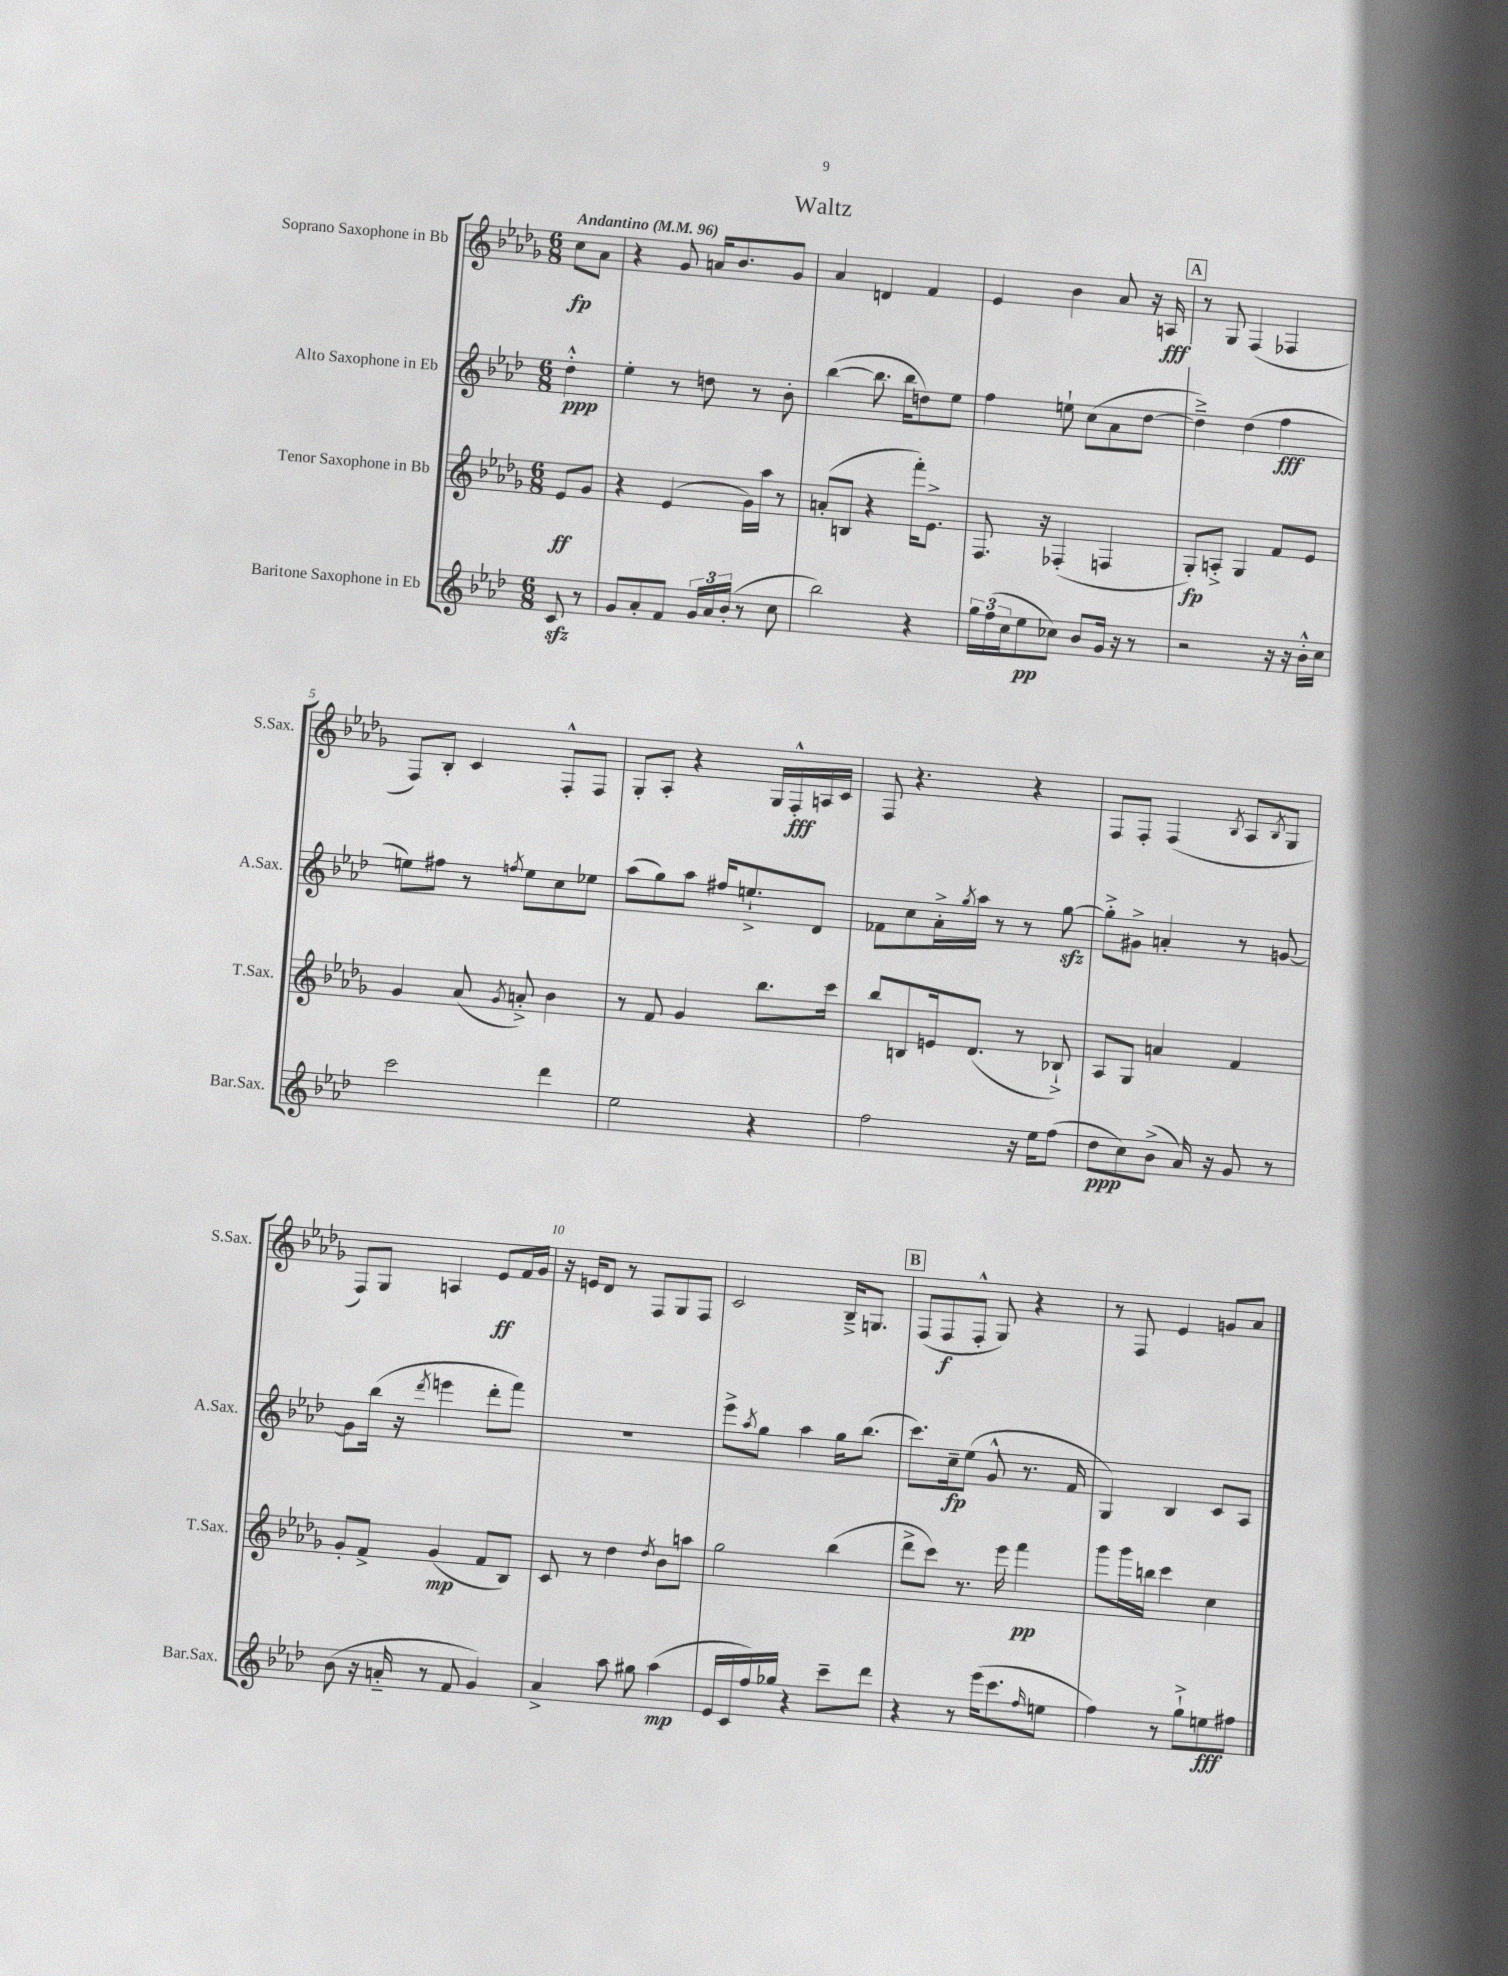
\header { title = "Waltz" }
<<
\new StaffGroup <<
\new Staff = "s0" \with { instrumentName = "Soprano Saxophone in Bb" shortInstrumentName = "S.Sax." } {
    \clef treble \key des \major \numericTimeSignature \time 6/8 \partial 4 \tempo "Andantino" 4 = 96
    c''8\fp aes'8 |
    r4 ges'8 a'16 bes'8. ges'8 |
    aes'4 d'4 f'4 |
    ees'4 bes'4 aes'8 r16 a16\fff |
    \mark \markup { \box "A" } r8 ges8 f4( fes4 |
    f8) bes8-. c'4 f8-.-^ f8 |
    ges8-. aes8-. r4 ges16 f16-.-^\fff a16 c'16 |
    f8 r4. r4 |
    f8 f8-. f4( \acciaccatura { bes8 } aes8 \acciaccatura { bes8 } ges8 |
    f8) ges8 a4 ees'8\ff f'16 ges'16 |
    r16 e'16 des'8 r8 f8 ges8 f8 |
    c'2 bes16---> g8. |
    \mark \markup { \box "B" } f8( f8\f f8-.-^ ges8) r4 |
    r8 f8 ees'4 g'8 aes'8 \bar "|." |
}
\new Staff = "s1" \with { instrumentName = "Alto Saxophone in Eb" shortInstrumentName = "A.Sax." } {
    \clef treble \key aes \major \numericTimeSignature \time 6/8 \partial 4
    des''4-.-^\ppp |
    ees''4-. r8 d''8 r8 bes'8-. |
    bes''4~( bes''8. bes''16 d''8) ees''8 |
    f''4 e''8-! c''8( aes'8 des''8~ |
    \mark \markup { \box "A" } des''4--->) des''4( f''4\fff |
    e''8) fis''8 r8 \acciaccatura { f''8 } e''8 c''8 ees''8 |
    aes''8( g''8) aes''8 fis''16 e''8.-!-> des'8 |
    fes'8 c''8 aes'16-.-> \acciaccatura { g''8 } aes''16 r8 r8 g''8~\sfz |
    g''8-.-> gis'8-> a'4-. r8 g'8~ |
    g'8 bes''16( r16 \acciaccatura { des'''8 } e'''4 des'''8-. f'''8) |
    R2. |
    ees'''8-> \acciaccatura { aes''8 } g''8 aes''4 g''16 bes''8.( |
    \mark \markup { \box "B" } c'''8.) c''16--\fp ees''8( g'8-^ r8. f'16 |
    g4) bes4 c'8 aes8 \bar "|." |
}
\new Staff = "s2" \with { instrumentName = "Tenor Saxophone in Bb" shortInstrumentName = "T.Sax." } {
    \clef treble \key des \major \numericTimeSignature \time 6/8 \partial 4
    ees'8\ff ges'8 |
    r4 ees'4( ges'16) aes''16 r8 |
    a'8-.( b8 r4 f'''16-.) ees'8.-> |
    f8. r16 fes4-.( f4 |
    \mark \markup { \box "A" } ges8-.\fp) a8-.-> ges4 f'8 ees'8 |
    ges'4 aes'8( \acciaccatura { ges'8 } a'8-.->) bes'4 |
    r8 f'8 ges'4 bes''8. c'''16 |
    bes''8 b8 e'16 des'8.( r8 bes8-!->) |
    aes8 ges8 a'4 f'4 |
    ges'8-. f'8-> ges'4\mp( f'8 bes8) |
    c'8 r8 des''4 \acciaccatura { des''8 } bes'8 a''8 |
    ges''2 bes''4( |
    \mark \markup { \box "B" } des'''8-> c'''8) r8. ees'''16 f'''4\pp |
    ges'''8 ges'''16 b''16 c'''4 c''4 \bar "|." |
}
\new Staff = "s3" \with { instrumentName = "Baritone Saxophone in Eb" shortInstrumentName = "Bar.Sax." } {
    \clef treble \key aes \major \numericTimeSignature \time 6/8 \partial 4
    c'8\sfz r8 |
    g'8 aes'8-. f'8 \tuplet 3/2 { g'16 aes'16 bes'16-.( } r8 c''8 |
    bes''2) r4 |
    \tuplet 3/2 { g''16 f''16( c''16 } ees''8\pp ces''8) bes'8 g'16 r16 r8 |
    \mark \markup { \box "A" } r2 r16 r16 bes'16-.-^ c''16 |
    c'''2 des'''4 |
    ees''2 r4 |
    f''2 r16 ees''16 f''8( |
    des''8\ppp c''8) bes'8->( aes'16) r16 g'8 r8 |
    bes'8( r16 a'16-_ r8 f'8 g'4) |
    aes'4-> aes''8 gis''8 aes''4\mp( |
    ees'16 c'16 f''16) ges''16 r4 c'''8-- des'''8 |
    \mark \markup { \box "B" } r4 r8 ees'''16( c'''8. \grace { f''16 } e''8 |
    f''4) r8 g''8-!-> e''8\fff fis''8 \bar "|." |
}
>>
>>
\layout { \context { \Score \override BarNumber.break-visibility = ##(#f #t #t) barNumberVisibility = #(every-nth-bar-number-visible 5) } }
